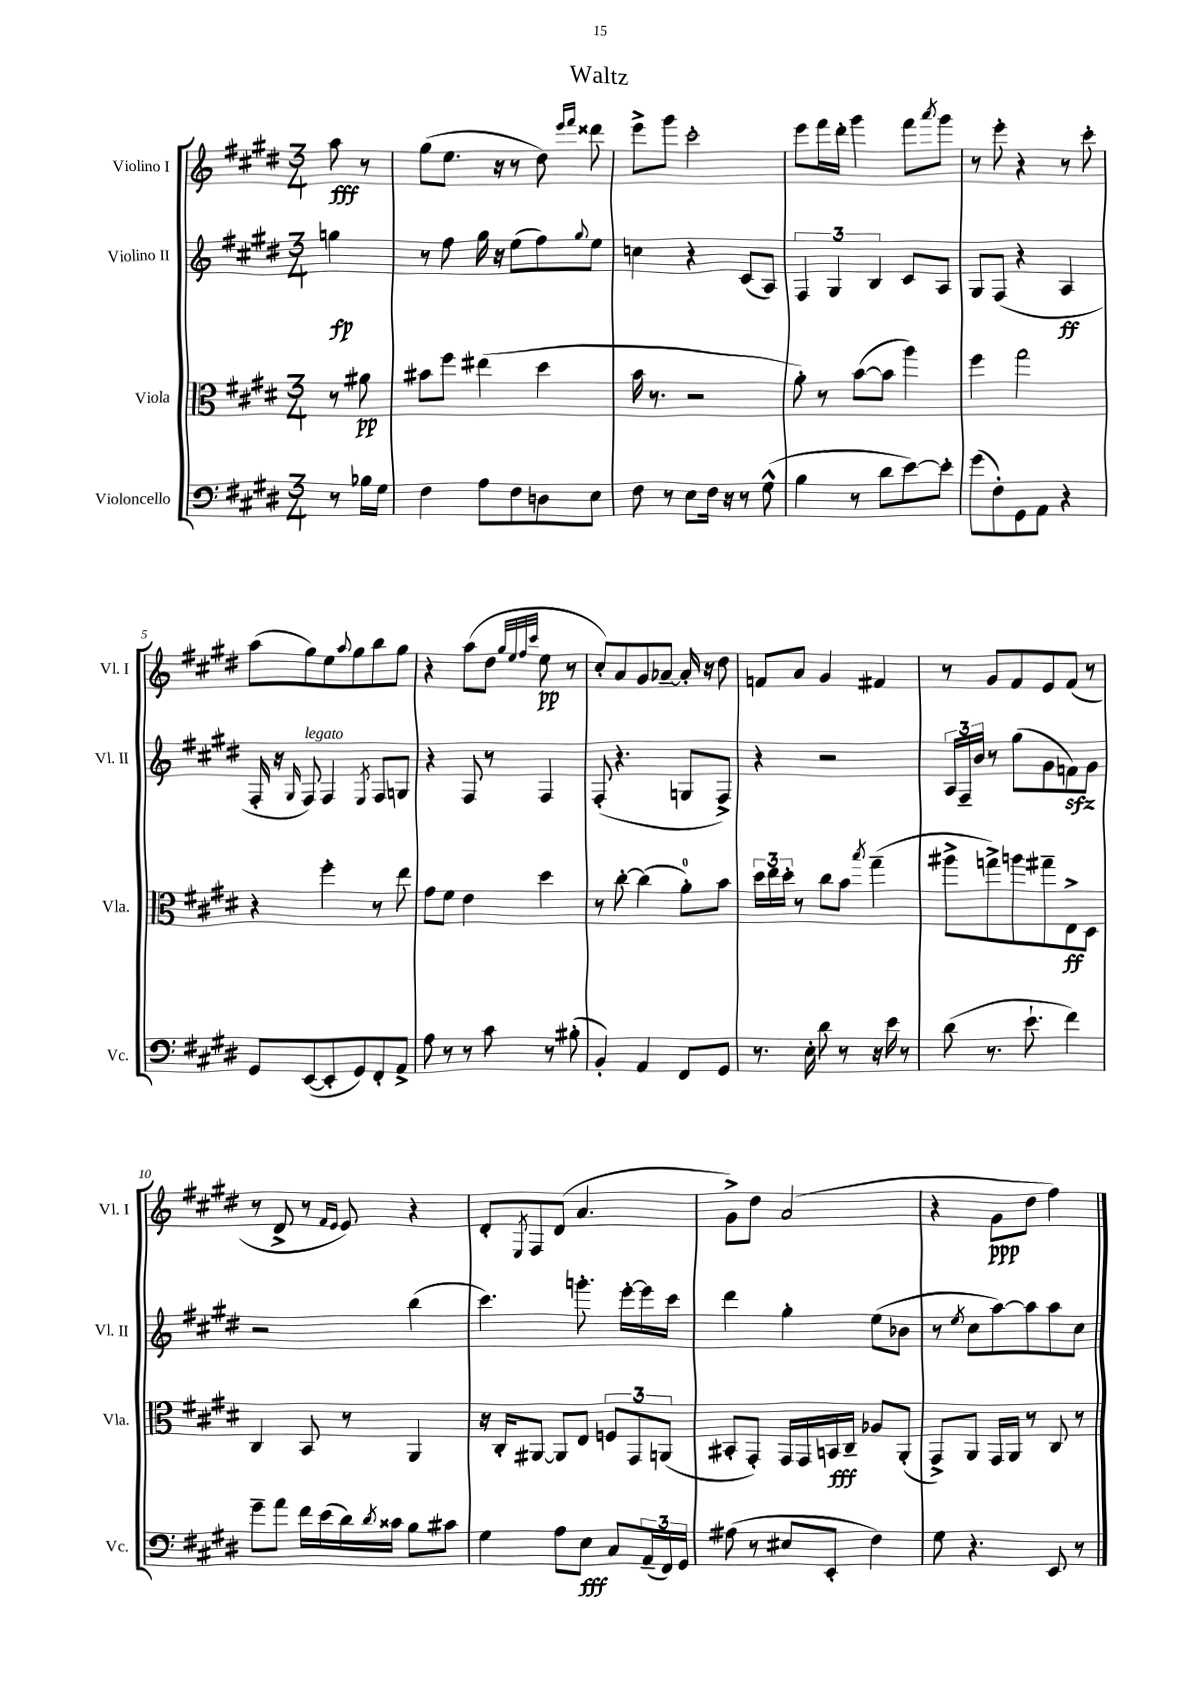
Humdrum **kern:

**kern	**kern	**kern	**kern
*staff4	*staff3	*staff2	*staff1
*clefF4	*clefC3	*clefG2	*clefG2
*k[f#c#g#d#]	*k[f#c#g#d#]	*k[f#c#g#d#]	*k[f#c#g#d#]
*M3/4	*M3/4	*M3/4	*M3/4
8r	8r	4gg	8aa
16B-	8a#	.	8r
16G#	.	.	.
=	=	=	=
4F#	8b#	8r	(8gg#
.	8ff#	8ff#	8.ee
8A	(4ee#	16gg#	.
.	.	16r	16r
8F#	.	(8ee	8r
8D	4dd#	8ff#)	8dd#)
.	.	.	16qqeee
.	.	8qqgg#	16qqfff#
8E	.	8ee	8ddd##
=	=	=	=
8F#	16b	4cc	8eee^
.	8.r	.	.
8r	.	.	8ggg#
8E	2r	4r	2ccc#'
16F#	.	.	.
16r	.	.	.
8r	.	(8c#	.
(8G#^^	.	8A)	.
=	=	=	=
4B	8a')	6F#	8eee
.	8r	.	16fff#
.	.	6G#	.
.	.	.	16ddd#'
8r	([8b	.	4ggg#
.	.	6B	.
8d#	8b]	.	.
[8e)	4aa)	8c#	8fff#
.	.	.	8qaaa
8e']	.	8A	8ggg#
=	=	=	=
(8g#	4ff#	8G#	8r
8F#')	.	(8F#	8eee'
8GG#	2gg#	4r	4r
8AA	.	.	.
4r	.	4A	8r
.	.	.	8ccc#'
=	=	=	=
8GG#	4r	16F#'	(8aa
.	.	16r	.
.	.	16qqG#	.
([8EE	.	8F#)	8gg#)
8EE']	4ff#'	4F#	8ee
.	.	.	8qqaa
8GG#)	.	.	8gg#
.	.	8qE	.
8FF#'	8r	8F#	8bb
8AA^	8ee	8G	8gg#
=	=	=	=
8A	8g#	4r	4r
8r	8f#	.	.
8r	4e	8F#	(8aa
8c#	.	8r	8dd#
.	.	.	32qqgg#
.	.	.	32qqee
.	.	.	32qqff#
.	.	.	32qqccc#
8r	4dd#	4F#	8ee
(8B#'	.	.	8r
=	=	=	=
4BB')	8r	(8F#'	8cc#')
.	[8cc#'	4.r	8a
4AA	(4cc#]	.	8g#
.	.	.	[8a-~
8FF#	8a')	8G	16a-']
.	.	.	16r
8GG#	8b	8F#^)	8dd#
=	=	=	=
8.r	24dd#	4r	8f
.	24ee	.	.
.	24dd#'	.	.
.	8r	.	8a
16E'	.	.	.
8d#	8cc#	2r	4g#
8r	8b	.	.
.	8qbb	.	.
16r	(4gg#~	.	4f#
16e	.	.	.
8r	.	.	.
=	=	=	=
(8d#	8aa#^	24A	8r
.	.	24F#~	.
.	.	24b	.
8.r	8gg^)	8r	8g#
.	8aa	(8gg#	8f#
8.e`	.	.	.
.	8gg#~	8g#	8e
4f#)	8E^	8f)	(8f#
.	8D#	8g#	8r
=	=	=	=
8g#~	4C#	2r	8r
8a	.	.	8d#^
16f#	8BB	.	8r
(16e	.	.	.
.	.	.	16qqf#
.	.	.	16qqe
16d#)	8r	.	8e)
8qd#	.	.	.
16c##	.	.	.
8B	4AA	(4bb	4r
8c#	.	.	.
=	=	=	=
4G#	16r	4.ccc#)	8d#'
.	16C#'	.	.
.	.	.	8qE
.	[8AA#	.	8F#
8A	8AA#]	.	(8d#
8E	8E	8.ggg'	4.a
8C#	12F	.	.
.	.	[16eee'	.
.	12GG#	.	.
(24AA~	.	16eee]	.
24FF#)	(12AA	.	.
.	.	16ccc#	.
24GG#	.	.	.
=	=	=	=
(8A#	8BB#'	4ddd#	8g#^)
8r	8GG#')	.	8dd#
8E#	16GG#	4gg#'	(2a
.	16GG#	.	.
8EE'	16BB	.	.
.	16C#~	.	.
4F#)	8A-	(8ee	.
.	(8AA'	8b-	.
=	=	=	=
8G#	8GG#^)	8r	4r
.	.	8qee	.
4.r	8AA	8cc#	.
.	16GG#	[8aa)	8g#
.	16AA	.	.
.	8r	8aa]	8dd#
8EE	8C#	8aa	4ff#)
8r	8r	8cc#	.
==	==	==	==
*-	*-	*-	*-
